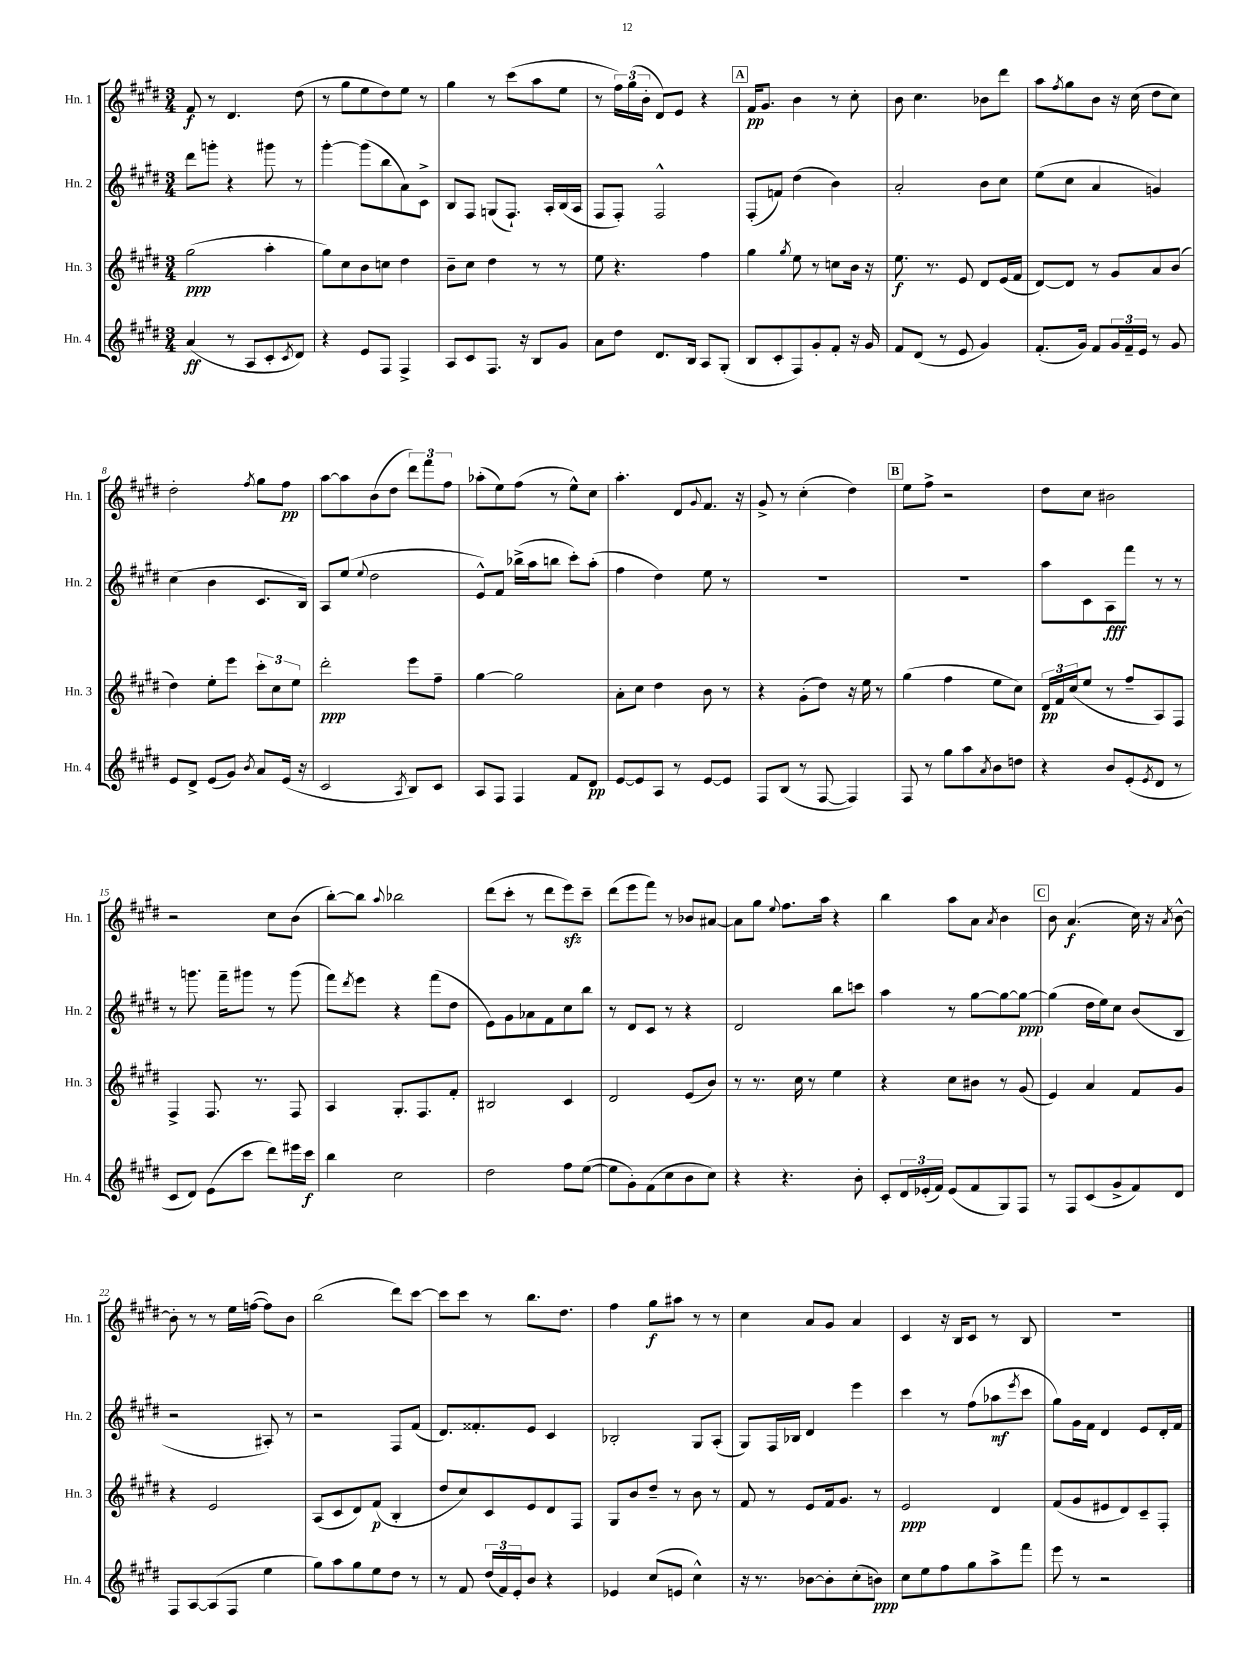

**kern	**dynam	**kern	**dynam	**kern	**dynam	**kern	**dynam
*part4	*part4	*part3	*part3	*part2	*part2	*part1	*part1
*staff4	*staff4	*staff3	*staff3	*staff2	*staff2	*staff1	*staff1
*I"Hn. 4	*	*I"Hn. 3	*	*I"Hn. 2	*	*I"Hn. 1	*
*I'Hn. 4	*	*I'Hn. 3	*	*I'Hn. 2	*	*I'Hn. 1	*
*clefG2	*	*clefG2	*	*clefG2	*	*clefG2	*
*k[f#c#g#d#]	*	*k[f#c#g#d#]	*	*k[f#c#g#d#]	*	*k[f#c#g#d#]	*
*M3/4	*	*M3/4	*	*M3/4	*	*M3/4	*
=1	=1	=1	=1	=1	=1	=1	=1
(4a/	ff	(2gg#\	ppp	8ddd#\L	.	8f#/	f
.	.	.	.	8gggn'\J	.	8r	.
8r	.	.	.	4r	.	4.d#/	.
8A/L	.	.	.	.	.	.	.
8c#'/	.	4aa'\	.	8ggg#X\	.	.	.
8qc#/	.	.	.	.	.	.	.
8d#/J)	.	.	.	8r	.	(8dd#\	.
=2	=2	=2	=2	=2	=2	=2	=2
4r	.	8gg#\L)	.	[4ggg#'\	.	8r	.
.	.	8cc#\	.	.	.	8gg#\L	.
8e/L	.	8b\	.	(8ggg#\L]	.	8ee\	.
8F#/J	.	8ccn\J	.	8bb\	.	8dd#\)	.
4F#^/	.	4dd#\	.	8a\)	.	8ee\J	.
.	.	.	.	8c#^\J	.	8r	.
=3	=3	=3	=3	=3	=3	=3	=3
8A/L	.	8b~\L	.	8B/L	.	4gg#\	.
8c#/	.	8cc#\J	.	8F#/J	.	.	.
8.F#/J	.	4dd#\	.	(8Gn/L	.	8r	.
.	.	.	.	8.F#`/J)	.	(8ccc#\L	.
16r	.	.	.	.	.	.	.
8B/L	.	8r	.	.	.	8aa\	.
.	.	.	.	16A'/LL	.	.	.
8g#/J	.	8r	.	(16B/	.	8ee\J	.
.	.	.	.	16A/JJ	.	.	.
=4	=4	=4	=4	=4	=4	=4	=4
8a\L	.	8ee\	.	8F#/L	.	8r	.
8dd#\J	.	4.r	.	8F#'/J)	.	24ff#\LL)	.
.	.	.	.	.	.	(24gg#\	.
.	.	.	.	.	.	24b'\JJ	.
8.d#/L	.	.	.	2F#^^/	.	8d#/L)	.
.	.	.	.	.	.	8e/J	.
16B/Jk	.	.	.	.	.	.	.
8A/L	.	4ff#\	.	.	.	4r	.
(8G#'/J	.	.	.	.	.	.	.
!!LO:REH:place=s1:t=A
=5	=5	=5	=5	=5	=5	=5	=5
8B/L	.	4gg#\	.	(8F#'/L	.	16f#/KL	pp
.	.	.	.	.	.	8.g#/J	.
8c#'/	.	.	.	8fn/J)	.	.	.
.	.	8qgg#/	.	.	.	.	.
8F#/)	.	8ee\	.	(4dd#\	.	4b\	.
8g#'/	.	8r	.	.	.	.	.
8f#'/J	.	8ccn\L	.	4b\)	.	8r	.
16r	.	16b\Jk	.	.	.	8cc#'\	.
16g#/	.	16r	.	.	.	.	.
=6	=6	=6	=6	=6	=6	=6	=6
8f#/L	.	8.ee\	f	2a'/	.	8b\	.
(8d#/J	.	.	.	.	.	4.cc#\	.
.	.	8.r	.	.	.	.	.
8r	.	.	.	.	.	.	.
8e/	.	8e/	.	.	.	.	.
4g#/)	.	8d#/L	.	8b\L	.	8b-X\L	.
.	.	(16e/L	.	8cc#\J	.	8ddd#\J	.
.	.	16f#/JJ	.	.	.	.	.
=7	=7	=7	=7	=7	=7	=7	=7
(8.f#'/L	.	[8d#/L)	.	(8ee\L	.	8aa\L	.
.	.	.	.	.	.	8qff#/	.
.	.	8d#/J]	.	8cc#\J	.	8gg#\	.
16g#/Jk)	.	.	.	.	.	.	.
8f#/L	.	8r	.	4a/	.	8b\J	.
24g#/L	.	8g#/L	.	.	.	16r	.
24f#~/	.	.	.	.	.	.	.
.	.	.	.	.	.	(16cc#\	.
24e/JJ	.	.	.	.	.	.	.
8r	.	8a/	.	4gn/)	.	8dd#\L	.
8g#/	.	(8b/J	.	.	.	8cc#\J)	.
!!LO:LB:g=z
=8	=8	=8	=8	=8	=8	=8	=8
8e/L	.	4dd#\)	.	(4cc#\	.	2dd#'\	.
8d#^/J	.	.	.	.	.	.	.
(8e/L	.	8ee'\L	.	4b\	.	.	.
8g#/J)	.	8eee\J	.	.	.	.	.
8qb/	.	.	.	.	.	8qff#/	.
8a/L	.	12ccc#'\L	.	8.c#/L	.	8gg#\L	.
.	.	12cc#\	.	.	.	.	.
(16e/Jk	.	.	.	.	.	8ff#\J	pp
.	.	12ee\J	.	.	.	.	.
16r	.	.	.	16B/Jk)	.	.	.
=9	=9	=9	=9	=9	=9	=9	=9
2c#/	.	2ddd#'\	ppp	8A/L	.	[8aa\L	.
.	.	.	.	(8ee/J	.	8aa\]	.
.	.	.	.	8qqee/	.	.	.
.	.	.	.	2dd#\	.	(8b\	.
.	.	.	.	.	.	8dd#\J	.
8qA/	.	.	.	.	.	.	.
8B/L)	.	8eee\L	.	.	.	12ddd#\L)	.
.	.	.	.	.	.	12fff#\	.
8c#/J	.	8ff#~\J	.	.	.	.	.
.	.	.	.	.	.	12ff#\J	.
=10	=10	=10	=10	=10	=10	=10	=10
8A/L	.	[4gg#\	.	8e^^/L)	.	(8aa-X'\L	.
8F#/J	.	.	.	8f#/J	.	8ee\)	.
4F#/	.	2gg#\]	.	(16bb-X^\LL	.	(8ff#\J	.
.	.	.	.	16aa\J	.	.	.
.	.	.	.	8bbn\J	.	8r	.
8f#/L	.	.	.	8ccc#'\L)	.	8ee^^\L)	.
8d#/J	pp	.	.	(8aa'\J	.	8cc#\J	.
=11	=11	=11	=11	=11	=11	=11	=11
[8e/L	.	8a'\L	.	4ff#\	.	4.aa'\	.
8e/]	.	8cc#\J	.	.	.	.	.
8A/J	.	4dd#\	.	4dd#\)	.	.	.
8r	.	.	.	.	.	8d#/L	.
.	.	.	.	.	.	8qqg#/	.
[8e/L	.	8b\	.	8ee\	.	8.f#/J	.
8e/J]	.	8r	.	8r	.	.	.
.	.	.	.	.	.	16r	.
=12	=12	=12	=12	=12	=12	=12	=12
8F#/L	.	4r	.	2.r	.	8g#^/	.
(8B/J	.	.	.	.	.	8r	.
8r	.	(8g#'\L	.	.	.	(4cc#'\	.
[8F#/	.	8dd#\J)	.	.	.	.	.
4F#/])	.	16r	.	.	.	4dd#\)	.
.	.	16ee\	.	.	.	.	.
.	.	8r	.	.	.	.	.
!!LO:REH:place=s1:t=B
=13	=13	=13	=13	=13	=13	=13	=13
8F#/	.	(4gg#\	.	2.r	.	8ee\L	.
8r	.	.	.	.	.	8ff#^\J	.
8gg#\L	.	4ff#\	.	.	.	2r	.
8aa\	.	.	.	.	.	.	.
8qa/	.	.	.	.	.	.	.
8b\	.	8ee\L	.	.	.	.	.
8ddn\J	.	8cc#\J)	.	.	.	.	.
=14	=14	=14	=14	=14	=14	=14	=14
4r	.	24d#/LL	pp	8aa\L	.	8dd#\L	.
.	.	24f#/	.	.	.	.	.
.	.	(24cc#/J	.	.	.	.	.
.	.	8ee/J	.	8c#\	.	8cc#\J	.
8b/L	.	8r	.	8A\	fff	2b#X\	.
(8e'/	.	8ff#~/L	.	8fff#\J	.	.	.
8qe/	.	.	.	.	.	.	.
8d#/J	.	8A/)	.	8r	.	.	.
8r	.	8F#/J	.	8r	.	.	.
!!LO:LB:g=z
=15	=15	=15	=15	=15	=15	=15	=15
8c#/L	.	4F#^/	.	8r	.	2r	.
8d#/J)	.	.	.	8.gggn\	.	.	.
(8e\L	.	8.F#/	.	.	.	.	.
.	.	.	.	16fff#~\KL	.	.	.
8ccc#\J	.	.	.	8ggg#X\J	.	.	.
.	.	8.r	.	.	.	.	.
8ddd#\L)	.	.	.	8r	.	8cc#\L	.
16eee#X\L	.	8F#/	.	(8ggg#\	.	(8b\J	.
16ccc#\JJ	f	.	.	.	.	.	.
=16	=16	=16	=16	=16	=16	=16	=16
4bb\	.	4A/	.	8fff#\L)	.	[8bb'\L)	.
.	.	.	.	8qddd#/	.	.	.
.	.	.	.	8eee\J	.	8bb\J]	.
.	.	.	.	.	.	8qqaa/	.
2cc#\	.	8.G#'/L	.	4r	.	2bb-X\	.
.	.	8.F#/	.	.	.	.	.
.	.	.	.	(8fff#\L	.	.	.
.	.	8f#'/J	.	8dd#\J	.	.	.
=17	=17	=17	=17	=17	=17	=17	=17
2dd#\	.	2B#X/	.	8e\L)	.	(8ddd#\L	.
.	.	.	.	8g#\	.	8ccc#'\J	.
.	.	.	.	8a-X\	.	8r	.
.	.	.	.	8f#\	.	8ddd#\L	.
8ff#\L	.	4c#/	.	8cc#\	.	8eeezz\)	.
([8ee\J	.	.	.	8bb\J	.	8ccc#~\J	.
=18	=18	=18	=18	=18	=18	=18	=18
8ee\L]	.	2d#/	.	8r	.	(8ddd#\L	.
8g#'\)	.	.	.	8d#/L	.	8eee\	.
(8f#\	.	.	.	8c#/J	.	8fff#\J)	.
8cc#\	.	.	.	8r	.	8r	.
8b\	.	(8e/L	.	4r	.	8b-X/L	.
8cc#\J)	.	8b/J)	.	.	.	[8a#X/J	.
=19	=19	=19	=19	=19	=19	=19	=19
4r	.	8r	.	2d#/	.	8a#\L]	.
.	.	8.r	.	.	.	8gg#\J	.
.	.	.	.	.	.	8qqee/	.
4.r	.	.	.	.	.	8.ff#\L	.
.	.	16cc#\	.	.	.	.	.
.	.	8r	.	.	.	.	.
.	.	.	.	.	.	16aa\Jk	.
.	.	4ee\	.	8bb\L	.	4r	.
8b'\	.	.	.	8cccn\J	.	.	.
=20	=20	=20	=20	=20	=20	=20	=20
8c#'/L	.	4r	.	4aa\	.	4bb\	.
24d#/L	.	.	.	.	.	.	.
(24e-X'/	.	.	.	.	.	.	.
24f#/JJ)	.	.	.	.	.	.	.
(8e-/L	.	8cc#\L	.	8r	.	8aa\L	.
8f#/	.	8b#X\J	.	[8gg#\L	.	8a\J	.
.	.	.	.	.	.	8qa/	.
8G#/)	.	8r	.	8gg#\_	.	4b\	.
8F#/J	.	(8g#/	.	8gg#\J_	ppp	.	.
!!LO:REH:place=s1:t=C
=21	=21	=21	=21	=21	=21	=21	=21
8r	.	4e/)	.	(4gg#\]	.	8b\	.
8F#/L	.	.	.	.	.	(4.a/	f
(8c#/	.	4a/	.	16dd#\LL	.	.	.
.	.	.	.	16ee\J)	.	.	.
8g#^/	.	.	.	8cc#\J	.	.	.
8f#/)	.	8f#/L	.	(8b/L	.	16cc#\)	.
.	.	.	.	.	.	16r	.
.	.	.	.	.	.	8qa/	.
8d#/J	.	8g#/J	.	8B/J	.	[8b^^\	.
!!LO:LB:g=z
=22	=22	=22	=22	=22	=22	=22	=22
8F#/L	.	4r	.	2r	.	8b'\]	.
[8A/	.	.	.	.	.	8r	.
(8A/]	.	2e/	.	.	.	8r	.
8F#/J	.	.	.	.	.	16ee\LL	.
.	.	.	.	.	.	([16ffn\JJ	.
4ee\	.	.	.	8A#X'/)	.	8ff\L])	.
.	.	.	.	8r	.	8b\J	.
=23	=23	=23	=23	=23	=23	=23	=23
8gg#\L)	.	(8A/L	.	2r	.	(2bb\	.
8aa\	.	8c#/	.	.	.	.	.
8gg#\	.	8d#/)	.	.	.	.	.
8ee\	.	(8f#/J	p	.	.	.	.
8dd#\J	.	4B'/	.	8F#/L	.	8ddd#\L)	.
8r	.	.	.	(8f#/J	.	[8ccc#\J	.
=24	=24	=24	=24	=24	=24	=24	=24
8r	.	8dd#/L	.	8.d#/L)	.	8ccc#\L]	.
8f#/	.	8cc#/)	.	.	.	8ccc#\J	.
.	.	.	.	8.f##X'/	.	.	.
(24dd#/LL	.	8c#/	.	.	.	8r	.
24f#/)	.	.	.	.	.	.	.
24e'/J	.	.	.	.	.	.	.
8b/J	.	8e/	.	8e/J	.	8.bb\L	.
4r	.	8d#/	.	4c#/	.	.	.
.	.	.	.	.	.	8.dd#\J	.
.	.	8F#/J	.	.	.	.	.
=25	=25	=25	=25	=25	=25	=25	=25
4e-X/	.	8G#/L	.	2B-X'/	.	4ff#\	.
.	.	8b/	.	.	.	.	.
(8cc#/L	.	8dd#~/J	.	.	.	8gg#\L	f
8en/J	.	8r	.	.	.	8aa#X\J	.
4cc#^^\)	.	8b\	.	8G#/L	.	8r	.
.	.	8r	.	(8A'/J	.	8r	.
=26	=26	=26	=26	=26	=26	=26	=26
16r	.	8f#/	.	8G#/L)	.	4cc#\	.
8.r	.	.	.	.	.	.	.
.	.	8r	.	16F#/L	.	.	.
.	.	.	.	16B-X/JJ	.	.	.
[8b-X\L	.	8e/L	.	4d#/	.	8a/L	.
8b-'\]	.	16f#/k	.	.	.	8g#/J	.
.	.	8.g#/J	.	.	.	.	.
(8cc#'\	.	.	.	4eee\	.	4a/	.
8bn\J)	ppp	8r	.	.	.	.	.
=27	=27	=27	=27	=27	=27	=27	=27
8cc#\L	.	2e/	ppp	4ccc#\	.	4c#/	.
8ee\	.	.	.	.	.	.	.
8ff#\	.	.	.	8r	.	16r	.
.	.	.	.	.	.	16B/KL	.
8gg#\	.	.	.	(8ff#\L	.	8c#/J	.
8aa^\	.	4d#/	.	8aa-X\	mf	8r	.
.	.	.	.	8qeee/	.	.	.
8fff#\J	.	.	.	8ccc#\J	.	8B/	.
=28	=28	=28	=28	=28	=28	=28	=28
8eee\	.	(8f#/L	.	8gg#\L)	.	2.r	.
8r	.	8g#/	.	16g#\L	.	.	.
.	.	.	.	16f#\JJ	.	.	.
2r	.	8e#X/	.	4d#/	.	.	.
.	.	8d#/)	.	.	.	.	.
.	.	8c#~/	.	8e/L	.	.	.
.	.	8F#'/J	.	16d#'/L	.	.	.
.	.	.	.	16f#/JJ	.	.	.
==	==	==	==	==	==	==	==
*-	*-	*-	*-	*-	*-	*-	*-
